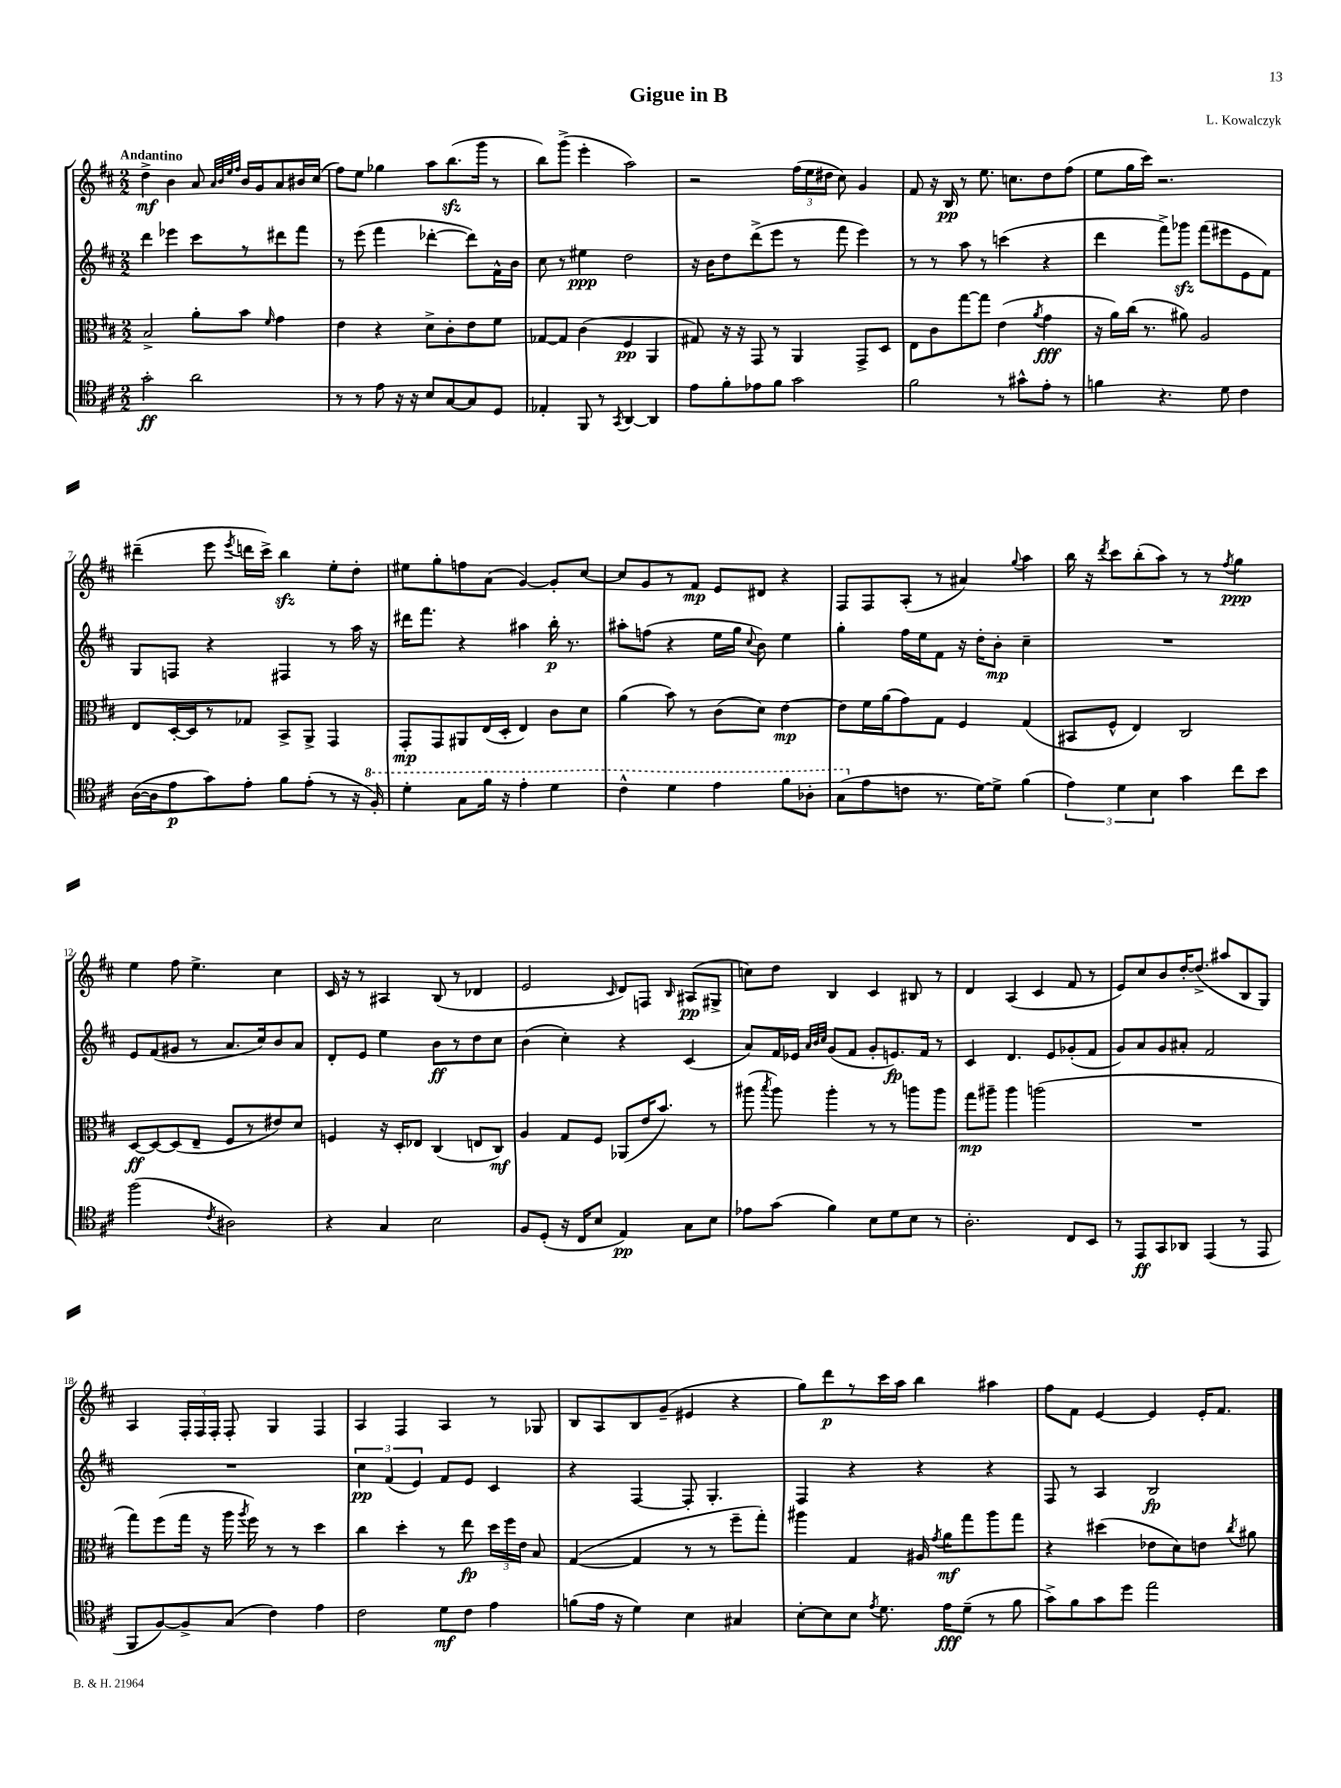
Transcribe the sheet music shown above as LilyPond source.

\header { title = "Gigue in B" composer = "L. Kowalczyk" }
<<
\new StaffGroup <<
\new Staff = "s0" {
    \clef treble \key d \major \numericTimeSignature \time 2/2 \tempo "Andantino"
    \autoBeamOff d''4->\mf b'4 a'8 \grace { a'32[ b'32 e''32 fis''32] } b'16[ g'16 a'8 bis'16 cis''16]( |
    fis''8[) e''8] ges''4 a''8[ b''8.\sfz( g'''16] r8 |
    b''8[) g'''8]->( e'''4-. a''2) |
    r2 \tuplet 3/2 { fis''16[( e''16 dis''16] } cis''8) g'4 |
    fis'8 r16 b16\pp r8 e''8. c''8.[ d''8 fis''8]( |
    e''8[ g''16 cis'''16]) r2. |
    dis'''4--( e'''8 \acciaccatura { e'''8 } d'''16[ cis'''16]->) b''4\sfz e''8[-. d''8]-. |
    eis''8[ g''8-. f''8 a'8]( g'4~) g'8[-. cis''8]~ |
    cis''8[ g'8 r8 fis'8]\mp e'8[ dis'8] r4 |
    fis8[ fis8 a8]-.( r8 ais'4) \appoggiatura { g''8 } a''4 |
    b''16 r16 \acciaccatura { d'''8 } cis'''8[ b''8-.( a''8]) r8 r8 \acciaccatura { fis''8 } g''4\ppp |
    e''4 fis''8 e''4.-> cis''4 |
    cis'16 r16 r8 ais4 b8( r8 des'4 |
    e'2 \grace { cis'16 } d'8[) f8] \grace { b16 } ais8[\pp( gis8]-> |
    c''8[) d''8] b4 cis'4 bis8 r8 |
    d'4 a4( cis'4 fis'8 r8 |
    e'8[) cis''8 b'8 d''16~-. d''8.]->( ais''8[ b8 g8]) |
    a4 \tuplet 3/2 { fis16[-. fis16 fis16]-. } fis8-. g4 fis4 |
    a4 fis4 a4 r8 ges8 |
    b8[ a8 b8 g'8]--( eis'4 r4 |
    g''8[) d'''8\p r8 cis'''16 a''16] b''4 ais''4 |
    fis''8[ fis'8] e'4~ e'4 e'16[-. fis'8.] \bar "|." |
}
\new Staff = "s1" {
    \clef treble \key d \major \numericTimeSignature \time 2/2
    \autoBeamOff d'''4 ees'''4 cis'''8[ r8 dis'''8 fis'''8] |
    r8 e'''8( fis'''4 des'''4~-. des'''8[) fis'16-^ b'16] |
    cis''8 r8 eis''4\ppp d''2 |
    r16 b'16[ d''8 d'''8->( e'''8] r8 fis'''8 e'''4) |
    r8 r8 a''8 r8 c'''4( r4 |
    d'''4 fis'''8[->) ges'''8]\sfz fis'''8[( eis'''8 e'8 fis'8]) |
    g8[ f8] r4 fis4 r8 a''16 r16 |
    dis'''16[ fis'''8.] r4 ais''4 b''16-.\p r8. |
    ais''8[-. f''8]( r4 e''16[ g''16] \appoggiatura { cis''8 } b'8) e''4 |
    g''4-. fis''16[ e''16 fis'8] r16 d''16[-. b'8]-.\mp cis''4-- |
    R1 |
    e'8[ fis'8( gis'8] r8 a'8.[ cis''16) b'8 a'8] |
    d'8[-. e'8] e''4 b'8[\ff r8 d''8 cis''8] |
    b'4( cis''4-.) r4 cis'4( |
    a'8[) fis'16 ees'16] \grace { a'32[ b'32 cis''32] } g'8[( fis'8] g'8[-. e'8.\fp) fis'16] r8 |
    cis'4 d'4. e'8[ ges'8-.( fis'8] |
    g'8[) a'8 g'8 ais'8]-. fis'2 |
    R1 |
    \tuplet 3/2 { cis''4\pp fis'4( e'4) } fis'8[ e'8] cis'4 |
    r4 fis4~ fis8-. g4.-. |
    fis4 r4 r4 r4 |
    fis8 r8 a4 b2\fp \bar "|." |
}
\new Staff = "s2" {
    \clef alto \key d \major \numericTimeSignature \time 2/2
    \autoBeamOff b2-> a'8[-. b'8] \grace { fis'16 } g'4 |
    e'4 r4 d'8[-> cis'8-. e'8 fis'8] |
    ges8[~ ges8] cis'4( fis4\pp a,4 |
    gis8) r16 r16 g,8 r8 a,4 g,8[-> d8] |
    e8[ cis'8 g''8~ g''8] e'4( \acciaccatura { a'8 } g'4\fff |
    r16 a'16[) cis''16]( r8. ais'8) a2 |
    e8[ d16~-. d16 r8 ges8] b,8[-> a,8]-> g,4 |
    g,8[-.\mp g,8 ais,8 e16( d16]-. e4) cis'8[ d'8] |
    a'4( b'8) r8 cis'8[( d'8]) e'4~\mp |
    e'8[ fis'16 a'16( g'8) g8] fis4 g4( |
    bis,8[ fis8]-^ e4) cis2 |
    d8[~\ff d8~ d8( e8]-- fis8[ r8 eis'8) d'8] |
    f4 r16 d16[-. ees8] cis4( e8[ cis8]\mf) |
    a4 g8[ fis8] aes,8[( e'16 b'8.]) r8 |
    ais''8( \acciaccatura { b''8 } ais''8) ais''4-. r8 r8 a''8[ a''8] |
    g''8[\mp ais''8]-- ais''4 a''2( |
    R1 |
    g''8[) fis''8( g''16] r16 a''16 \acciaccatura { a''8 } fis''16) r8 r8 d''4 |
    cis''4 d''4-. r8 e''8\fp \tuplet 3/2 { d''16[ fis''16 e'16] } b8 |
    g4~( g4 r8 r8 fis''8[-- g''8]-.) |
    ais''4 g4 ais16 \acciaccatura { g'8 } a'16[\mf g''8 ais''8 g''8] |
    r4 dis''4( ees'8[ d'8) e'8] \acciaccatura { cis''8 } ais'8 \bar "|." |
}
\new Staff = "s3" {
    \clef tenor \key d \major \numericTimeSignature \time 2/2
    \autoBeamOff g'2-.\ff a'2 |
    r8 r8 e'8 r16 r16 b8[ g8~ g8 d8] |
    ees4-. fis,8 r8 \acciaccatura { g,8 } a,4~ a,4 |
    e'8[ fis'8-. ees'8 fis'8] g'2 |
    fis'2 r8 gis'8[-^ e'8]-. r8 |
    f'4 r4. d'8 cis'4 |
    a16[~( a16 e'8\p g'8) e'8]-. fis'8[ e'8]-.( r8 r16 \ottava #1 fis'16-.) |
    d''4-. g'8[ fis''16] r16 e''4-. d''4 |
    cis''4-^ d''4 e''4 fis''8[ aes'8]-. |
    g'8[( \ottava #0 e'8 c'8] r8. d'16[~) d'8]-> fis'4( |
    \tuplet 3/2 { e'4) d'4 b4 } g'4 cis''8[ b'8] |
    fis''2( \acciaccatura { cis'8 } ais2) |
    r4 g4 b2 |
    fis8[ d8]-.( r16 cis16[ b8] e4\pp) g8[ b8] |
    ees'8[ g'8]( fis'4) b8[ d'8 b8] r8 |
    a2.-. cis8[ b,8] |
    r8 e,8[\ff g,8 aes,8] e,4( r8 e,8 |
    fis,8[ fis8~) fis8-> g8]( cis'4) e'4 |
    cis'2 d'8[\mf cis'8] e'4 |
    f'8[( e'16] r16 d'4) b4 gis4 |
    b8[~-. b8 b8] \acciaccatura { e'8 } d'8. e'16[\fff d'8]--( r8 fis'8 |
    g'8[->) fis'8 g'8 d''8] e''2 \bar "|." |
}
>>
>>
